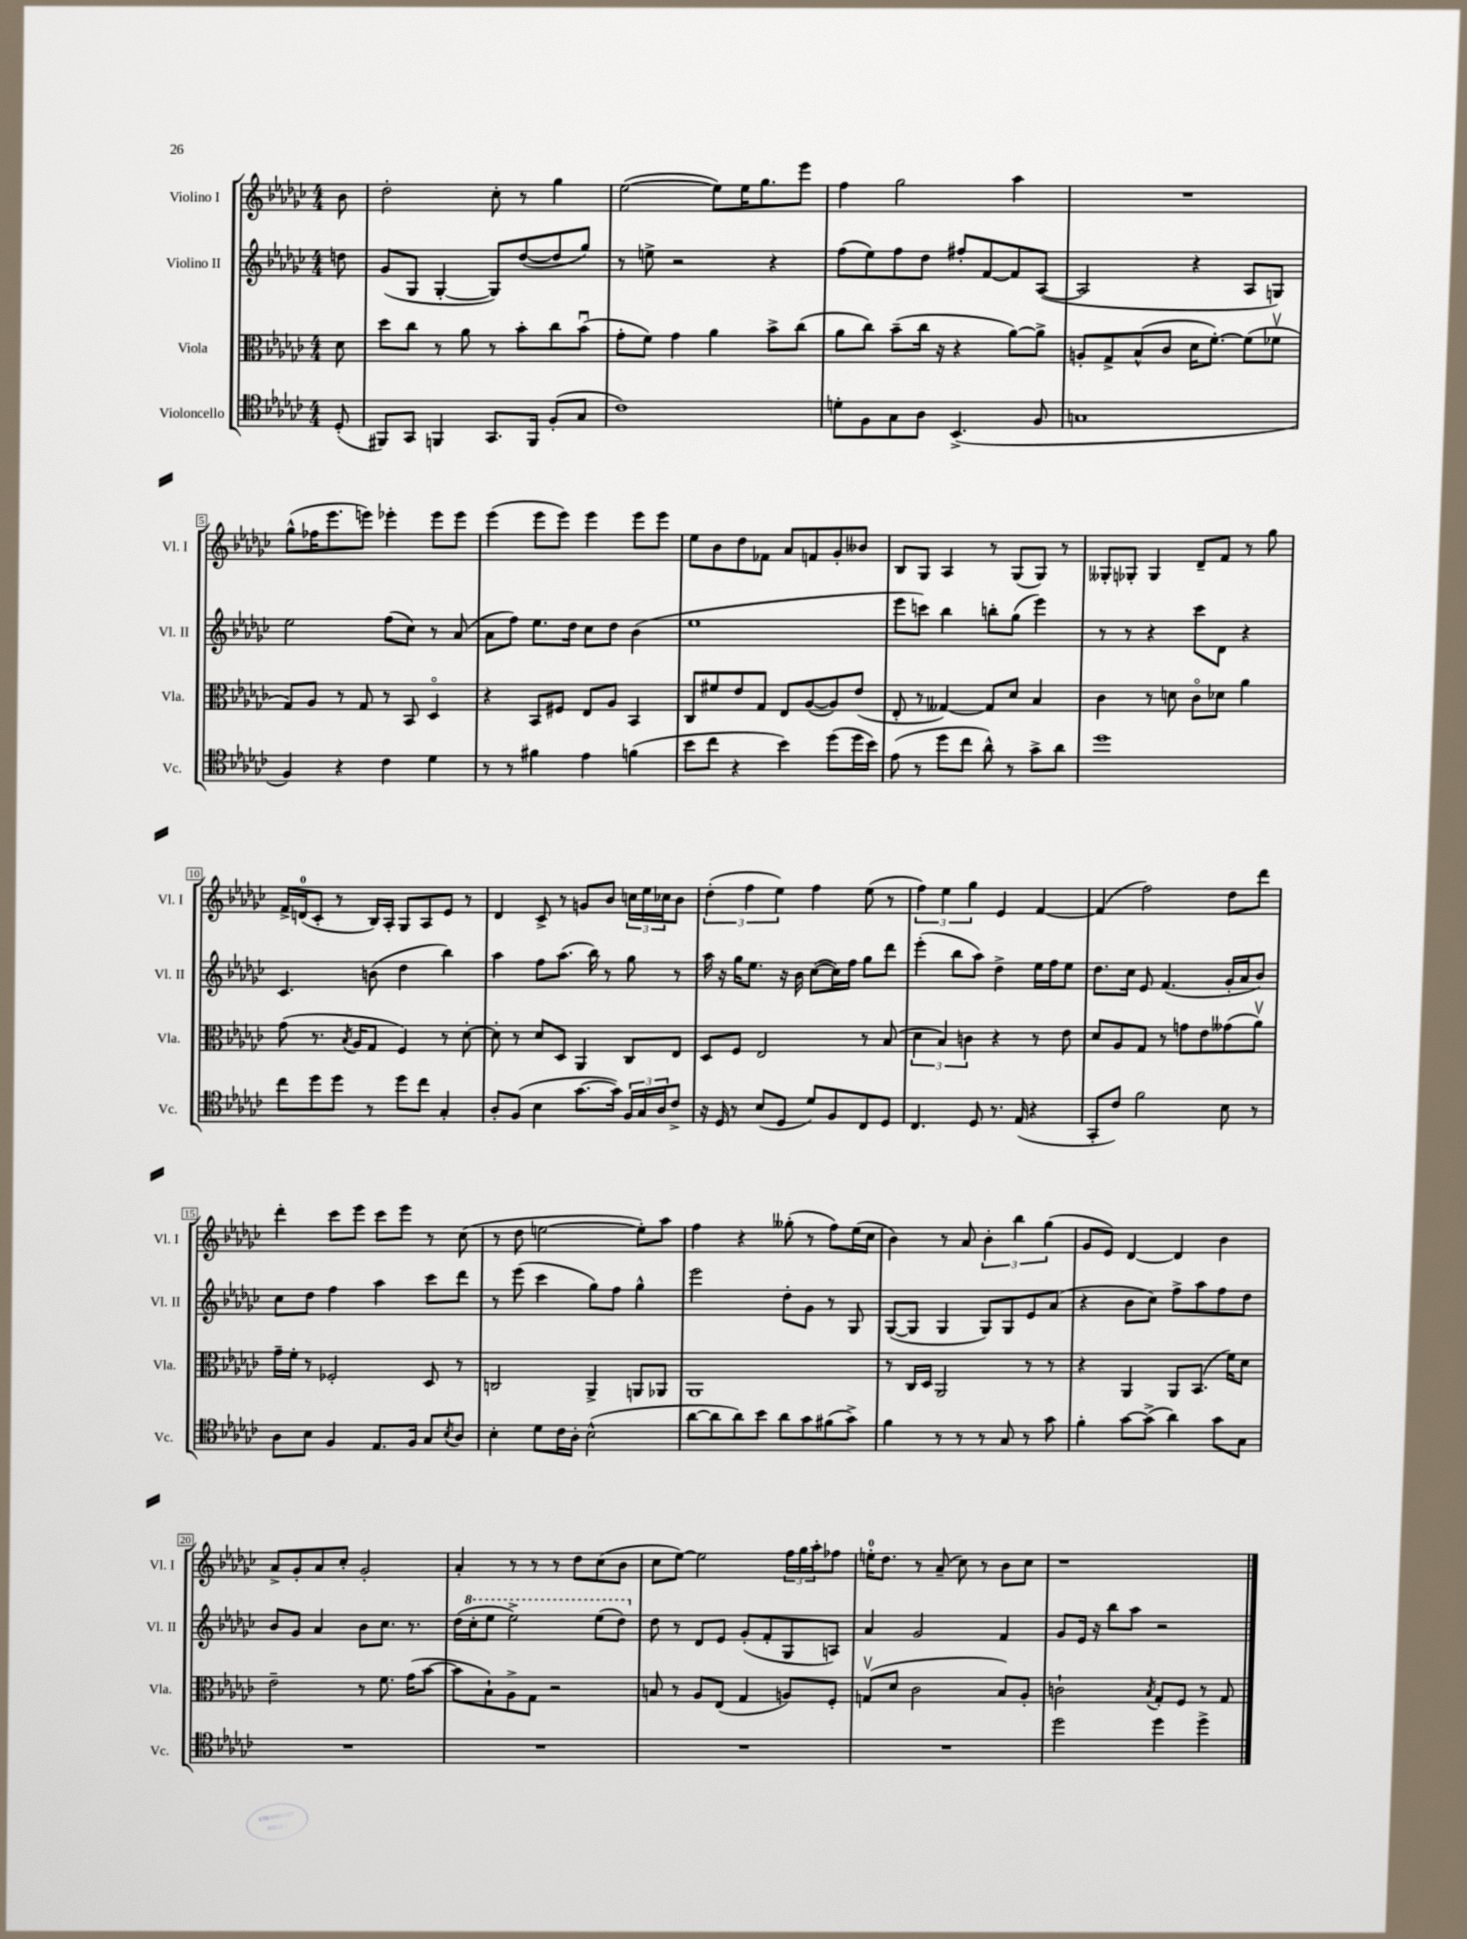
<<
\new StaffGroup <<
\new Staff = "s0" \with { instrumentName = "Violino I" shortInstrumentName = "Vl. I" } {
    \clef treble \key ges \major \numericTimeSignature \time 4/4 \partial 8
    bes'8 |
    des''2-. ces''8-. r8 ges''4 |
    ees''2~( ees''8) ees''16 ges''8. ees'''8 |
    f''4 ges''2 aes''4 |
    R1 |
    ges''8-^( fes''16 ees'''8. e'''8) ees'''4-. ees'''8 ees'''8 |
    ees'''4( ees'''8 ees'''8) ees'''4 ees'''8 ees'''8 |
    ees''8 bes'8 des''8 fes'8 aes'8 f'8 ges'8-. beses'8 |
    bes8 ges8 aes4 r8 ges8( ges8) r8 |
    geses8-. ges8-. ges4 des'8-- f'8 r8 ges''8 |
    f'16-> d'16-0( ces'8-. r8 bes16) aes16-. ges8 aes8 ees'8 r8 |
    des'4 ces'8-> r8 g'8 bes'8 \tuplet 3/2 { c''16 ees''16 ces''16 } bes'8 |
    \tuplet 3/2 { des''4-.( f''4 ees''4) } f''4 ees''8( r8 |
    \tuplet 3/2 { f''4) ees''4 ges''4 } ees'4 f'4~ |
    f'4( f''2) des''8 des'''8 |
    des'''4-. ces'''8 ees'''8 ces'''8 ees'''8 r8 ces''8( |
    r8 des''8 e''2~ e''8-.) aes''8 |
    f''4 r4 geses''8-.( r8 f''8) ees''16( ces''16 |
    bes'4) r8 aes'8 \tuplet 3/2 { bes'4-. bes''4 ges''4( } |
    ges'8 ees'8) des'4~ des'4 bes'4 |
    aes'8-> ges'8-. aes'8 ces''8-. ges'2-. |
    aes'4-. r8 r8 r8 des''8 ces''8( bes'8 |
    ces''8 ees''8~) ees''2 \tuplet 3/2 { f''16 ges''16 aes''16-. } fes''8 |
    e''16-0-. des''8. r8 aes'8--( ces''8) r8 bes'8 ces''8 |
    r1 \bar "|." |
}
\new Staff = "s1" \with { instrumentName = "Violino II" shortInstrumentName = "Vl. II" } {
    \clef treble \key ges \major \numericTimeSignature \time 4/4 \partial 8
    d''8 |
    ges'8( ges8 ges4~-. ges8) des''8~( des''8 ges''8) |
    r8 e''8-> r2 r4 |
    f''8( ees''8) f''8 des''8 fis''8-. f'8~ f'8 aes8~( |
    aes2 r4 aes8 g8) |
    ees''2 f''8( ces''8) r8 aes'8( |
    aes'8 f''8) ees''8. des''16 ces''8 des''8 bes'4( |
    ees''1 |
    ees'''8 c'''8) bes''4 b''8-. ges''8( ees'''4) |
    r8 r8 r4 ces'''8 des'8 r4 |
    ces'4. b'8( des''4 bes''4) |
    aes''4 f''8 aes''8.( bes''16) r8 ges''8 r8 |
    aes''16 r16 ges''16 ees''8. r16 bes'16 ces''8~( ces''16) f''16 ges''8 des'''8 |
    ees'''4-.( bes''8 aes''8) des''4-> ees''16 f''16 ees''8 |
    des''8. ces''16 ees'8 f'4.( ges'16-. aes'16 bes'8) |
    ces''8 des''8 f''4 aes''4 ces'''8 des'''8 |
    r8 ees'''8( ces'''4 ges''8) f''8 ges''4-^ |
    ees'''2 des''8-. ges'8 r8 ges8 |
    ges8~( ges8 ges4 ges8) ges8 ees'8 aes'8( |
    r4 bes'8 ces''8) f''8-> aes''8 f''8 des''8 |
    bes'8 ges'8 aes'4 bes'8 ces''8. r8. |
    des''16( \ottava #1 ces'''16-. ees'''8 ees'''2->) ees'''8( des'''8) \ottava #0 |
    des''8 r8 des'8 ees'8 ges'8-.( f'8-. ges8 a8) |
    aes'4 ges'2 f'4 |
    ges'8 ees'16 r16 bes''8 aes''8 r2 \bar "|." |
}
\new Staff = "s2" \with { instrumentName = "Viola" shortInstrumentName = "Vla." } {
    \clef alto \key ges \major \numericTimeSignature \time 4/4 \partial 8
    des'8 |
    des''8 ces''8 r8 aes'8 r8 bes'8-. ces''8 bes'8\downbow( |
    ges'8-. f'8) ges'4 aes'4 bes'8-> ces''8( |
    aes'8 ces''8) bes'8--( ces''16 r16 r4 aes'8~) aes'8-> |
    a8-. ges8-> bes8-^( ces'8 des'16 f'8.~-.) f'8( fes'8\upbow |
    ges8) aes8 r8 ges8 r8 bes,8 des4\flageolet |
    r4 bes,8 fis8 ees8 aes8 bes,4 |
    ces8 fis'8 ees'8 ges8 ees8 aes8~( aes8) ees'8( |
    ees8-. r8 geses4~) geses8 des'8 bes4 |
    ces'4 r8 d'8 ces'8\flageolet des'8 aes'4 |
    ges'8( r8. \acciaccatura { bes8 } aes16 ges8 f4) r8 des'8~-. |
    des'8-. r8 des'8 des8 aes,4 ces8 ees8 |
    des8 f8 ees2 r8 bes8( |
    \tuplet 3/2 { des'4 bes4) c'4 } r4 r8 ees'8 |
    des'8 aes8 ges8 r8 g'8 ees'8 geses'8( aes'8\upbow) |
    ges'16-- f'16-. r8 fes2-. des8 r8 |
    c2 aes,4-> a,8 aes,8 |
    aes,1 |
    r8 ces16 des16 aes,2 r8 r8 |
    r4 aes,4 aes,8 bes,8.( f'16) des'8 |
    ees'2-- r8 f'8. ges'16( bes'8~ |
    bes'8 bes8-!) aes8-> ges8 r2 |
    b8 r8 aes8 ees8( ges4 a8) f8-. |
    g8\upbow( des'8 ces'2 bes8) aes8-. |
    c'2-! \acciaccatura { bes8 } ges8-. f8 r8 ges8 \bar "|." |
}
\new Staff = "s3" \with { instrumentName = "Violoncello" shortInstrumentName = "Vc." } {
    \clef tenor \key ges \major \numericTimeSignature \time 4/4 \partial 8
    des8-.( |
    fis,8) ges,8 f,4 ges,8. f,16 f8-.( ges8 |
    ces'1) |
    d'8-. f8 ges8 aes8 bes,4.->( f8 |
    g1 |
    f4) r4 ces'4 des'4 |
    r8 r8 fis'4 ees'4 f'4( |
    bes'8 ces''8 r4 bes'4) des''8( des''16 bes'16) |
    ees'8( r8 des''8 ces''8 aes'8-^) r8 ges'8-> aes'8 |
    des''1 |
    ces''8 des''8 des''8 r8 des''8 ces''8 ges4-. |
    aes8-. f8( bes4 ges'8.~ ges'16) \tuplet 3/2 { f16 ges16 aes16 } ces'8-> |
    r16 des16 r8 bes8( des8 des'8) f8 ces8 des8 |
    ces4. des8 r8. ees16( r4 |
    ges,8-. ces'8) f'2 bes8 r8 |
    aes8 bes8 f4 ees8. f16 ges8 \acciaccatura { bes8 } aes8 |
    bes4-. des'8 ces'16 aes16-. bes2-^( |
    aes'8~ aes'8 aes'8) bes'8 aes'8 ges'8 fis'8( ges'8->) |
    f'4 r8 r8 r8 ges8 r8 ges'8 |
    f'4-. ges'8~ ges'8->( aes'4) ges'8 ges8 |
    R1 |
    R1 |
    R1 |
    R1 |
    des''2 des''4 des''4-> \bar "|." |
}
>>
>>
\layout { \context { \Score \override BarNumber.stencil = #(make-stencil-boxer 0.1 0.3 ly:text-interface::print) } }
